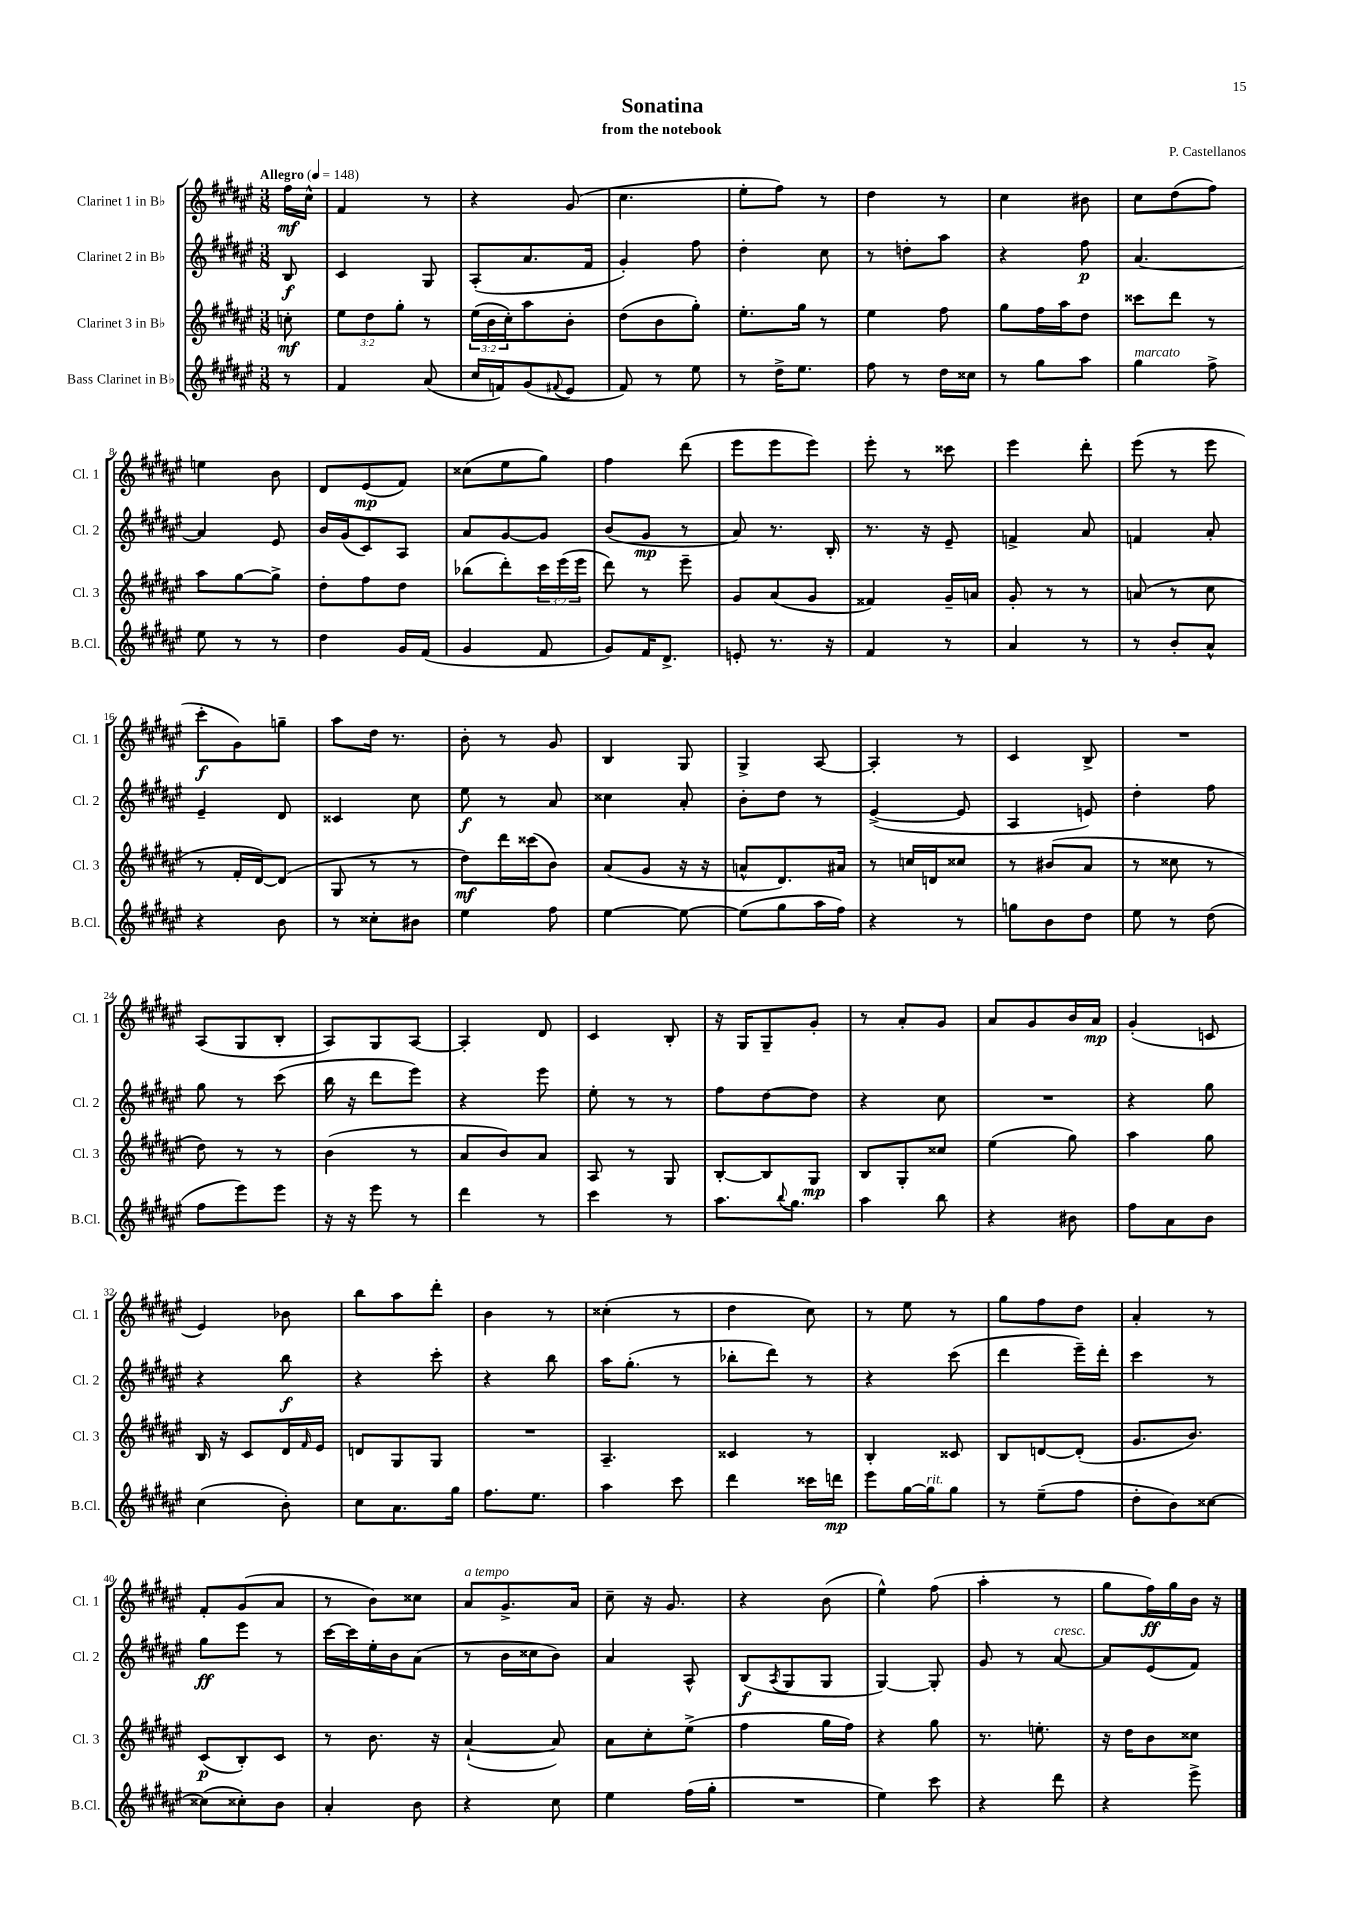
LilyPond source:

\header { title = "Sonatina" composer = "P. Castellanos" subtitle = "from the notebook" }
<<
\new StaffGroup <<
\new Staff = "s0" \with { instrumentName = "Clarinet 1 in Bb" shortInstrumentName = "Cl. 1" } {
    \clef treble \key fis \major \numericTimeSignature \time 3/8 \partial 8 \tempo "Allegro" 4 = 148
    fis''16\mf cis''16-^ |
    fis'4 r8 |
    r4 gis'8( |
    cis''4. |
    eis''8-. fis''8) r8 |
    dis''4 r8 |
    cis''4 bis'8 |
    cis''8 dis''8( fis''8) |
    e''4 b'8 |
    dis'8 eis'8\mp( fis'8) |
    cisis''8( eis''8 gis''8) |
    fis''4 dis'''8( |
    eis'''8 eis'''8 eis'''8) |
    eis'''8-. r8 cisis'''8 |
    eis'''4 dis'''8-. |
    eis'''8( r8 eis'''8 |
    cis'''8-.\f gis'8) g''8-- |
    ais''8 dis''16 r8. |
    b'8-. r8 gis'8 |
    b4 gis8 |
    gis4-> ais8~ |
    ais4-. r8 |
    cis'4 b8-> |
    R4. |
    ais8( gis8 b8-. |
    ais8) gis8 ais8~ |
    ais4-. dis'8 |
    cis'4 b8-. |
    r16 gis16 gis8-- gis'8-. |
    r8 ais'8-. gis'8 |
    ais'8 gis'8 b'16 ais'16\mp |
    gis'4-.( c'8 |
    eis'4) bes'8 |
    b''8 ais''8 dis'''8-. |
    b'4 r8 |
    cisis''4-.( r8 |
    dis''4 cis''8) |
    r8 eis''8 r8 |
    gis''8 fis''8 dis''8 |
    ais'4-. r8 |
    fis'8-. gis'8( ais'8 |
    r8 b'8) cisis''8 |
    ais'8^\markup { \italic "a tempo" } gis'8.-> ais'16 |
    cis''8-- r16 gis'8. |
    r4 b'8( |
    eis''4-^) fis''8( |
    ais''4-. r8 |
    gis''8 fis''16\ff) gis''16 b'16 r16 \bar "|." |
}
\new Staff = "s1" \with { instrumentName = "Clarinet 2 in Bb" shortInstrumentName = "Cl. 2" } {
    \clef treble \key fis \major \numericTimeSignature \time 3/8 \partial 8
    b8\f |
    cis'4 gis8 |
    ais8-.( ais'8. fis'16 |
    gis'4-.) fis''8 |
    dis''4-. cis''8 |
    r8 d''8-. ais''8 |
    r4 fis''8\p |
    ais'4.~ |
    ais'4 eis'8 |
    b'16 gis'16( cis'8) ais8 |
    ais'8 gis'8~ gis'8 |
    b'8( gis'8\mp r8 |
    ais'8) r8. b16-. |
    r8. r16 eis'8-- |
    f'4-> ais'8 |
    f'4 ais'8-. |
    eis'4-- dis'8 |
    cisis'4 cis''8 |
    eis''8\f r8 ais'8 |
    cisis''4 ais'8-. |
    b'8-. dis''8 r8 |
    eis'4~->( eis'8 |
    ais4 e'8) |
    dis''4-. fis''8 |
    gis''8 r8 cis'''8( |
    b''16 r16 dis'''8 eis'''8) |
    r4 eis'''8 |
    eis''8-. r8 r8 |
    fis''8 dis''8~ dis''8 |
    r4 cis''8 |
    R4. |
    r4 gis''8 |
    r4 b''8\f |
    r4 cis'''8-. |
    r4 b''8 |
    ais''16 gis''8.-.( r8 |
    bes''8-. dis'''8) r8 |
    r4 cis'''8( |
    dis'''4 eis'''16--) dis'''16-. |
    cis'''4 r8 |
    gis''8\ff eis'''8 r8 |
    cis'''16~ cis'''16 eis''16-. b'16 ais'8( |
    r8 b'16 cisis''16 b'8) |
    ais'4 ais8-^ |
    b8\f( \acciaccatura { ais8 } gis8 gis8 |
    gis4~) gis8-. |
    gis'8 r8 ais'8~^\markup { \italic "cresc." } |
    ais'8 eis'8( fis'8) \bar "|." |
}
\new Staff = "s2" \with { instrumentName = "Clarinet 3 in Bb" shortInstrumentName = "Cl. 3" } {
    \clef treble \key fis \major \numericTimeSignature \time 3/8 \override Staff.TupletNumber.text = #tuplet-number::calc-fraction-text \partial 8
    c''8-.\mf |
    \tuplet 3/2 { eis''8 dis''8 gis''8-. } r8 |
    \tuplet 3/2 { eis''16( b'16 cis''16-.) } ais''8 b'8-. |
    dis''8( b'8 gis''8-.) |
    eis''8.-. gis''16 r8 |
    eis''4 fis''8 |
    gis''8 fis''16 ais''16 dis''8 |
    cisis'''8 dis'''8 r8 |
    ais''8 gis''8~ gis''8-> |
    dis''8-. fis''8 dis''8 |
    bes''8( dis'''8-.) \tuplet 3/2 { cis'''16 eis'''16( eis'''16 } |
    dis'''8) r8 eis'''8-- |
    gis'8 ais'8( gis'8 |
    fisis'4) gis'16-- a'16 |
    gis'8-. r8 r8 |
    a'8( r8 cis''8 |
    r8 fis'16-. dis'16~) dis'8( |
    gis8 r8 r8 |
    dis''8\mf) dis'''16 cisis'''16( b'8) |
    ais'8( gis'8 r16 r16 |
    a'8-^ dis'8.) ais'16 |
    r8 c''16 d'16 cisis''8 |
    r8 bis'8( ais'8 |
    r8 cisis''8 r8 |
    dis''8) r8 r8 |
    b'4( r8 |
    ais'8 b'8) ais'8 |
    ais8 r8 gis8 |
    b8~-. b8 gis8\mp |
    b8 gis8-. cisis''8 |
    eis''4( gis''8) |
    ais''4 gis''8 |
    b16 r16 cis'8 dis'16 \grace { fis'16 } eis'16 |
    d'8 gis8 gis8 |
    R4. |
    ais4.-- |
    cisis'4 r8 |
    b4-. cisis'8 |
    b8 d'8~ d'8-.( |
    gis'8. b'8.) |
    cis'8\p( b8-.) cis'8 |
    r8 b'8. r16 |
    ais'4~-!( ais'8) |
    ais'8 cis''8-. eis''8->( |
    fis''4 gis''16 fis''16) |
    r4 gis''8 |
    r8. e''8.-. |
    r16 dis''16 b'8 cisis''8 \bar "|." |
}
\new Staff = "s3" \with { instrumentName = "Bass Clarinet in Bb" shortInstrumentName = "B.Cl." } {
    \clef treble \key fis \major \numericTimeSignature \time 3/8 \partial 8
    r8 |
    fis'4 ais'8( |
    cis''16 f'16) gis'8( \appoggiatura { fis'8 } eis'8 |
    fis'8) r8 eis''8 |
    r8 dis''16-> eis''8. |
    fis''8 r8 dis''16 cisis''16 |
    r8 gis''8 ais''8 |
    gis''4^\markup { \italic "marcato" } fis''8-> |
    eis''8 r8 r8 |
    dis''4 gis'16 fis'16( |
    gis'4 fis'8 |
    gis'8) fis'16 dis'8.-> |
    e'8-. r8. r16 |
    fis'4 r8 |
    ais'4 r8 |
    r8 b'8-. ais'8-^ |
    r4 b'8 |
    r8 cisis''8-. bis'8 |
    eis''4 fis''8 |
    eis''4~ eis''8~ |
    eis''8( gis''8 ais''16 fis''16) |
    r4 r8 |
    g''8 b'8 dis''8 |
    eis''8 r8 dis''8( |
    fis''8 eis'''8) eis'''8 |
    r16 r16 eis'''8 r8 |
    dis'''4 r8 |
    cis'''4 r8 |
    ais''8. \appoggiatura { b''8 } gis''8. |
    ais''4 b''8 |
    r4 bis'8 |
    fis''8 ais'8 b'8 |
    cis''4( b'8-.) |
    cis''8 ais'8. gis''16 |
    fis''8. eis''8. |
    ais''4 cis'''8 |
    dis'''4 cisis'''16 d'''16\mp |
    eis'''8 gis''16~ gis''16^\markup { \italic "rit." } gis''8 |
    r8 eis''8--( fis''8 |
    dis''8-. b'8) cisis''8~ |
    cisis''8( cisis''8-.) b'8 |
    ais'4-. b'8 |
    r4 cis''8 |
    eis''4 fis''16( gis''16-. |
    R4. |
    eis''4) cis'''8 |
    r4 dis'''8 |
    r4 eis'''8-> \bar "|." |
}
>>
>>
